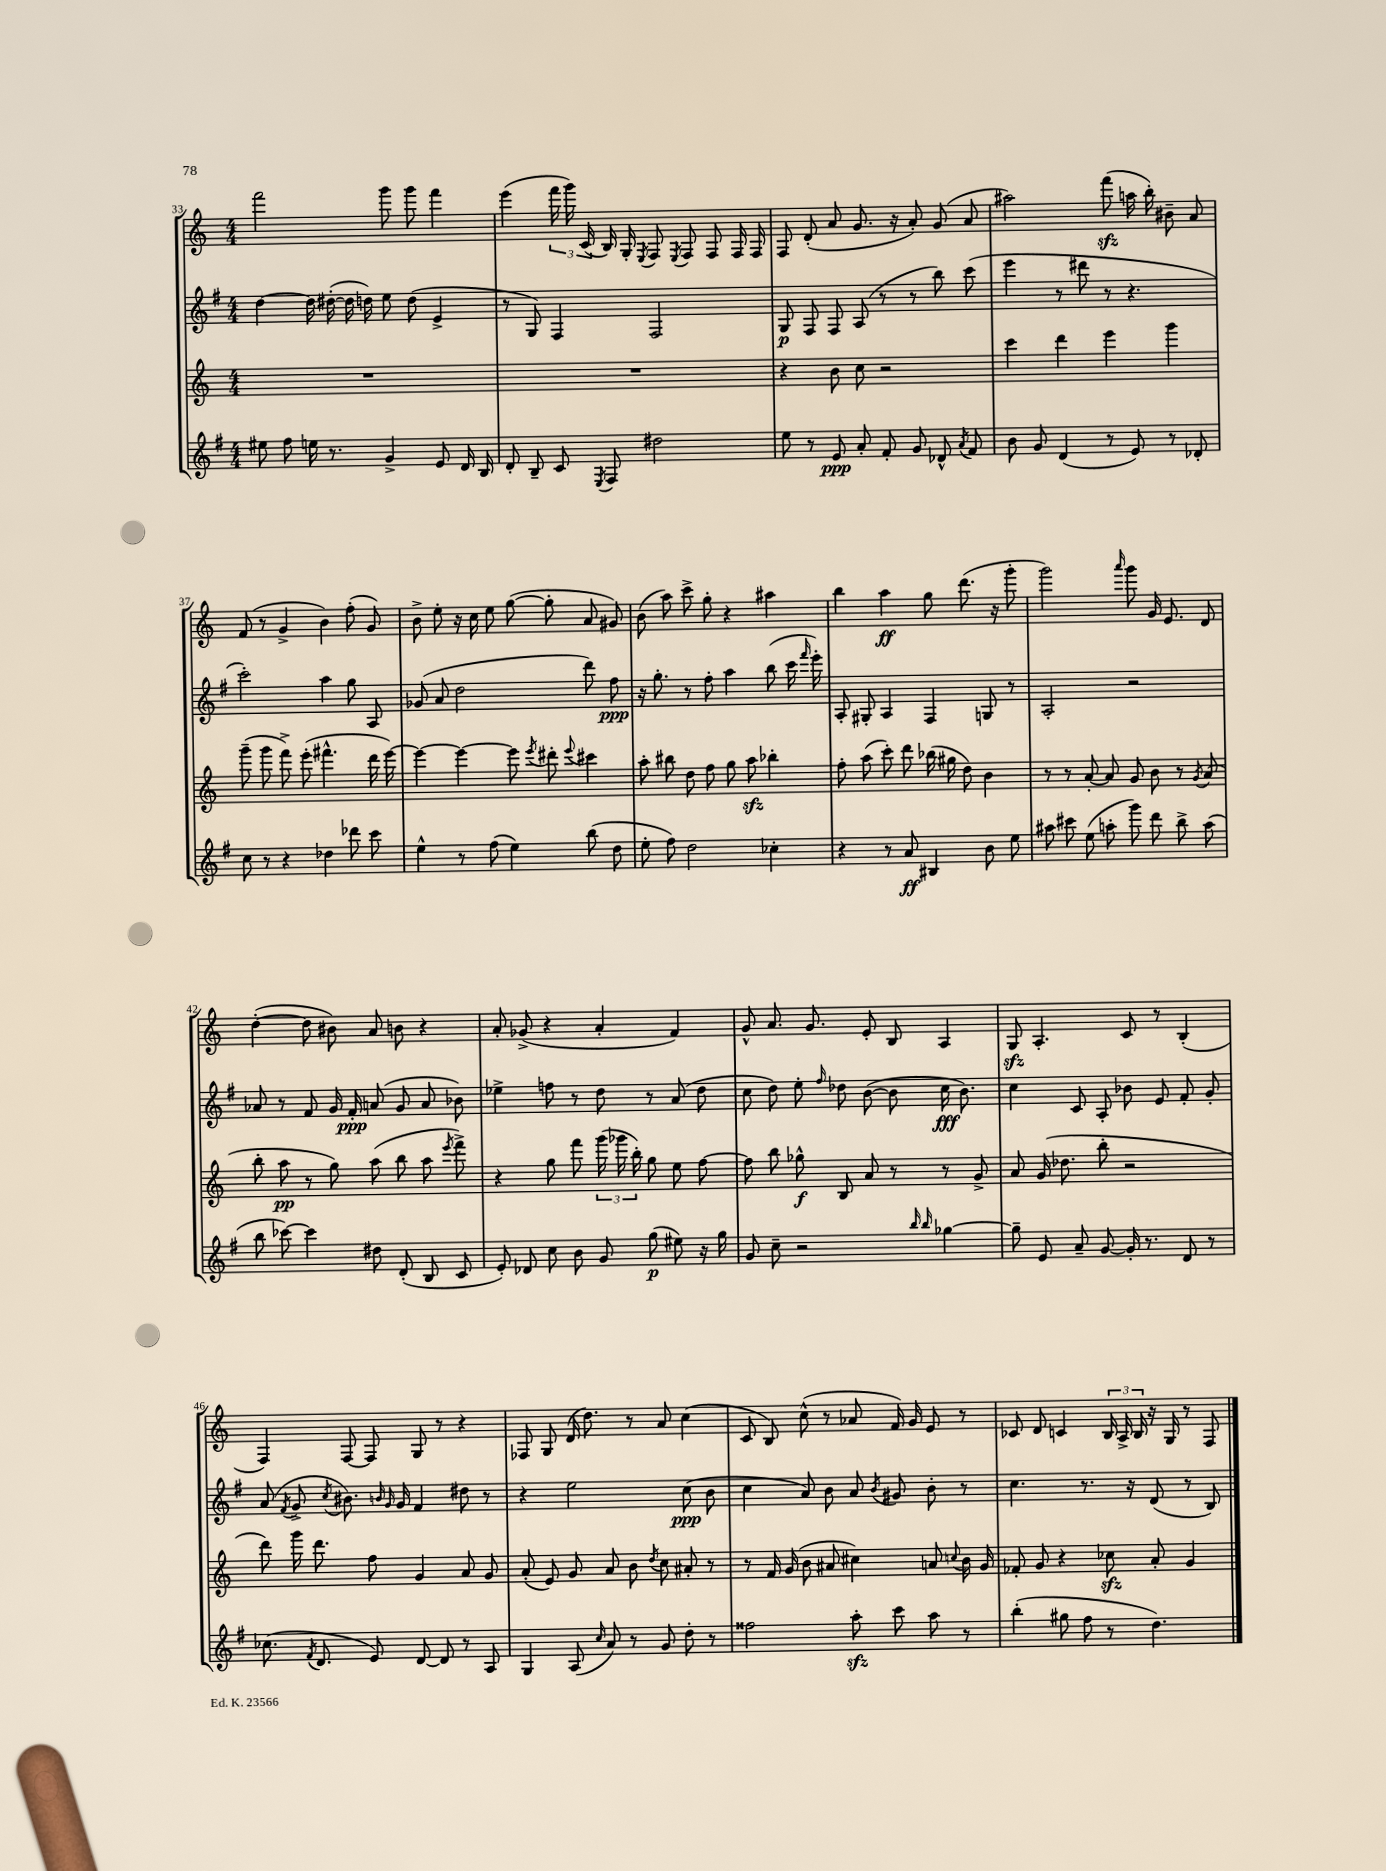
<<
\new StaffGroup <<
\new Staff = "s0" {
    \clef treble \key c \major \numericTimeSignature \time 4/4
    \autoBeamOff f'''2 g'''8 g'''8 f'''4 |
    e'''4( \tuplet 3/2 { f'''16 g'''16) c'16( } b16) g16-. \acciaccatura { e8 } f8 \acciaccatura { e8 } f8 f8 f16 f16 |
    f8 d'8-.( a'8 g'8. r16 a'8-.) g'8( a'8 |
    ais''2) f'''8\sfz( a''16 b''16-.) bis'8-- a'8 |
    f'8( r8 g'4-> b'4) f''8-.( g'8) |
    b'8-> e''8-. r16 c''16 e''8 g''8~( g''8-. a'8 gis'8) |
    b'8( a''8) c'''8-> g''8-. r4 ais''4 |
    b''4 a''4\ff g''8 d'''8.( r16 g'''8-. |
    g'''2) \grace { a'''16 } g'''8 g'16 e'8. d'8 |
    d''4~-.( d''8 bis'8) a'8 b'8 r4 |
    a'8-. ges'8->( r4 a'4-. f'4) |
    g'8-^ a'8. g'8. e'8-. b8 a4 |
    g8\sfz a4.-. c'8 r8 b4-.( |
    f4) f8~ f8 g8 r8 r4 |
    fes8 g8 d'16( d''8.) r8 a'8 c''4( |
    c'8 b8) c''8-^( r8 aes'8 f'16) g'16 e'8 r8 |
    ces'8 d'8 c'4 \tuplet 3/2 { b16 a16-> b16 } r16 g16 r8 f8 \bar "|." |
}
\new Staff = "s1" {
    \clef treble \key g \major \numericTimeSignature \time 4/4
    \autoBeamOff d''4~ d''16 dis''16~-.( dis''16 d''16) e''8 d''8( e'4-> |
    r8 g8) fis4 fis2 |
    g8\p fis8 fis8 a8( r8 r8 b''8) c'''8( |
    e'''4 r8 dis'''8 r8 r4. |
    c'''2-.) a''4 g''8 a8 |
    ges'8( a'8 d''2 d'''8) fis''8\ppp |
    r16 g''8.-. r8 fis''8-. a''4 b''8( c'''16 \grace { fis'''16 } e'''16-.) |
    a8-. gis8-. a4 fis4 g8 r8 |
    a2-. r2 |
    aes'8 r8 fis'8 g'16 fis'16-.\ppp a'8( g'8 a'8 bes'8) |
    ees''4-> f''8 r8 d''8 r8 a'8( d''8 |
    c''8 d''8) e''8-. \grace { fis''16 } des''8 b'8~( b'8 c''16\fff b'8.) |
    c''4 c'8 a8-. bes'8 e'8 fis'8-. g'8-. |
    a'8( \acciaccatura { fis'8 } g'8-> \acciaccatura { c''8 } bis'8.) \grace { b'16 g'16 } g'16 fis'4 dis''8 r8 |
    r4 e''2 c''8\ppp( b'8 |
    c''4 a'8) b'8 a'8 \acciaccatura { b'8 } gis'8 b'8-. r8 |
    c''4. r8. r16 d'8( r8 b8) \bar "|." |
}
\new Staff = "s2" {
    \clef treble \key c \major \numericTimeSignature \time 4/4
    \autoBeamOff R1 |
    R1 |
    r4 b'8 c''8 r2 |
    c'''4 d'''4 e'''4 g'''4 |
    g'''8--( g'''8 f'''8->) e'''8-.( fis'''4.-^ d'''16 e'''16~) |
    e'''4~ e'''4~ e'''8 \acciaccatura { e'''8 } dis'''8-. \appoggiatura { e'''8 } cis'''4 |
    a''8-. bis''8 d''8 f''8 g''8 a''8\sfz bes''4-. |
    f''8-. a''8( c'''8-.) d'''8 bes''16( gis''16 d''8) b'4 |
    r8 r8 a'8~-. a'8 g'8 b'8 r8 \acciaccatura { g'8 } a'8( |
    b''8-. a''8\pp r8 g''8) a''8( b''8 a''8 \acciaccatura { e'''8 } f'''8->) |
    r4 g''8 f'''8 \tuplet 3/2 { g'''16( ges'''16 b''16-.) } g''8 e''8 f''8~ |
    f''8 b''8 ges''8-^\f b8 a'8 r8 r8 g'8-> |
    a'8 g'16( des''8. b''8-. r2 |
    d'''8) g'''16 d'''8. f''8 g'4 a'8 g'8 |
    a'8-.( e'8) g'8 a'8 b'8 \acciaccatura { d''8 } c''8 ais'8-. r8 |
    r8 f'16 g'16( b'8 ais'8 cis''4) a'8 \appoggiatura { c''8 } b'16 g'16 |
    fes'8-. g'8 r4 ces''8\sfz a'8-. g'4 \bar "|." |
}
\new Staff = "s3" {
    \clef treble \key g \major \numericTimeSignature \time 4/4
    \autoBeamOff eis''8 fis''8 e''16 r8. g'4-> e'8 d'16 b16 |
    d'8-. b8-- c'8 \acciaccatura { e8 } fis8 dis''2 |
    e''8 r8 e'8\ppp a'8-. fis'8-. g'8 des'8-^ \acciaccatura { a'8 } fis'8 |
    b'8 g'8 d'4( r8 e'8) r8 des'8-. |
    c''8 r8 r4 des''4 des'''8 c'''8 |
    e''4-^ r8 fis''8( e''4) b''8( d''8 |
    e''8-. fis''8) d''2 ces''4-. |
    r4 r8 a'8\ff bis4 b'8 e''8 |
    ais''8 cis'''8 e''8( a''8-. g'''8) d'''8 b''8-> a''8( |
    b''8 ces'''8~) ces'''4 dis''8 d'8-.( b8 c'8 |
    e'8-.) des'8 c''8 b'8 g'8 g''8\p( eis''8) r16 g''16 |
    g'8 c''8-- r2 \grace { b''16 b''16 } ges''4~ |
    ges''8-- e'8 a'8-- g'8~ g'16-. r8. d'8 r8 |
    ces''8.( \acciaccatura { fis'8 } d'8. e'8) d'8~ d'8 r8 a8 |
    g4 a8( \grace { c''16 } a'8) r8 g'8 d''8-. r8 |
    fisis''2 a''8-.\sfz c'''8 a''8 r8 |
    b''4-.( gis''8 fis''8 r8 d''4.) \bar "|." |
}
>>
>>
\layout { \context { \Score currentBarNumber = #33 } }
